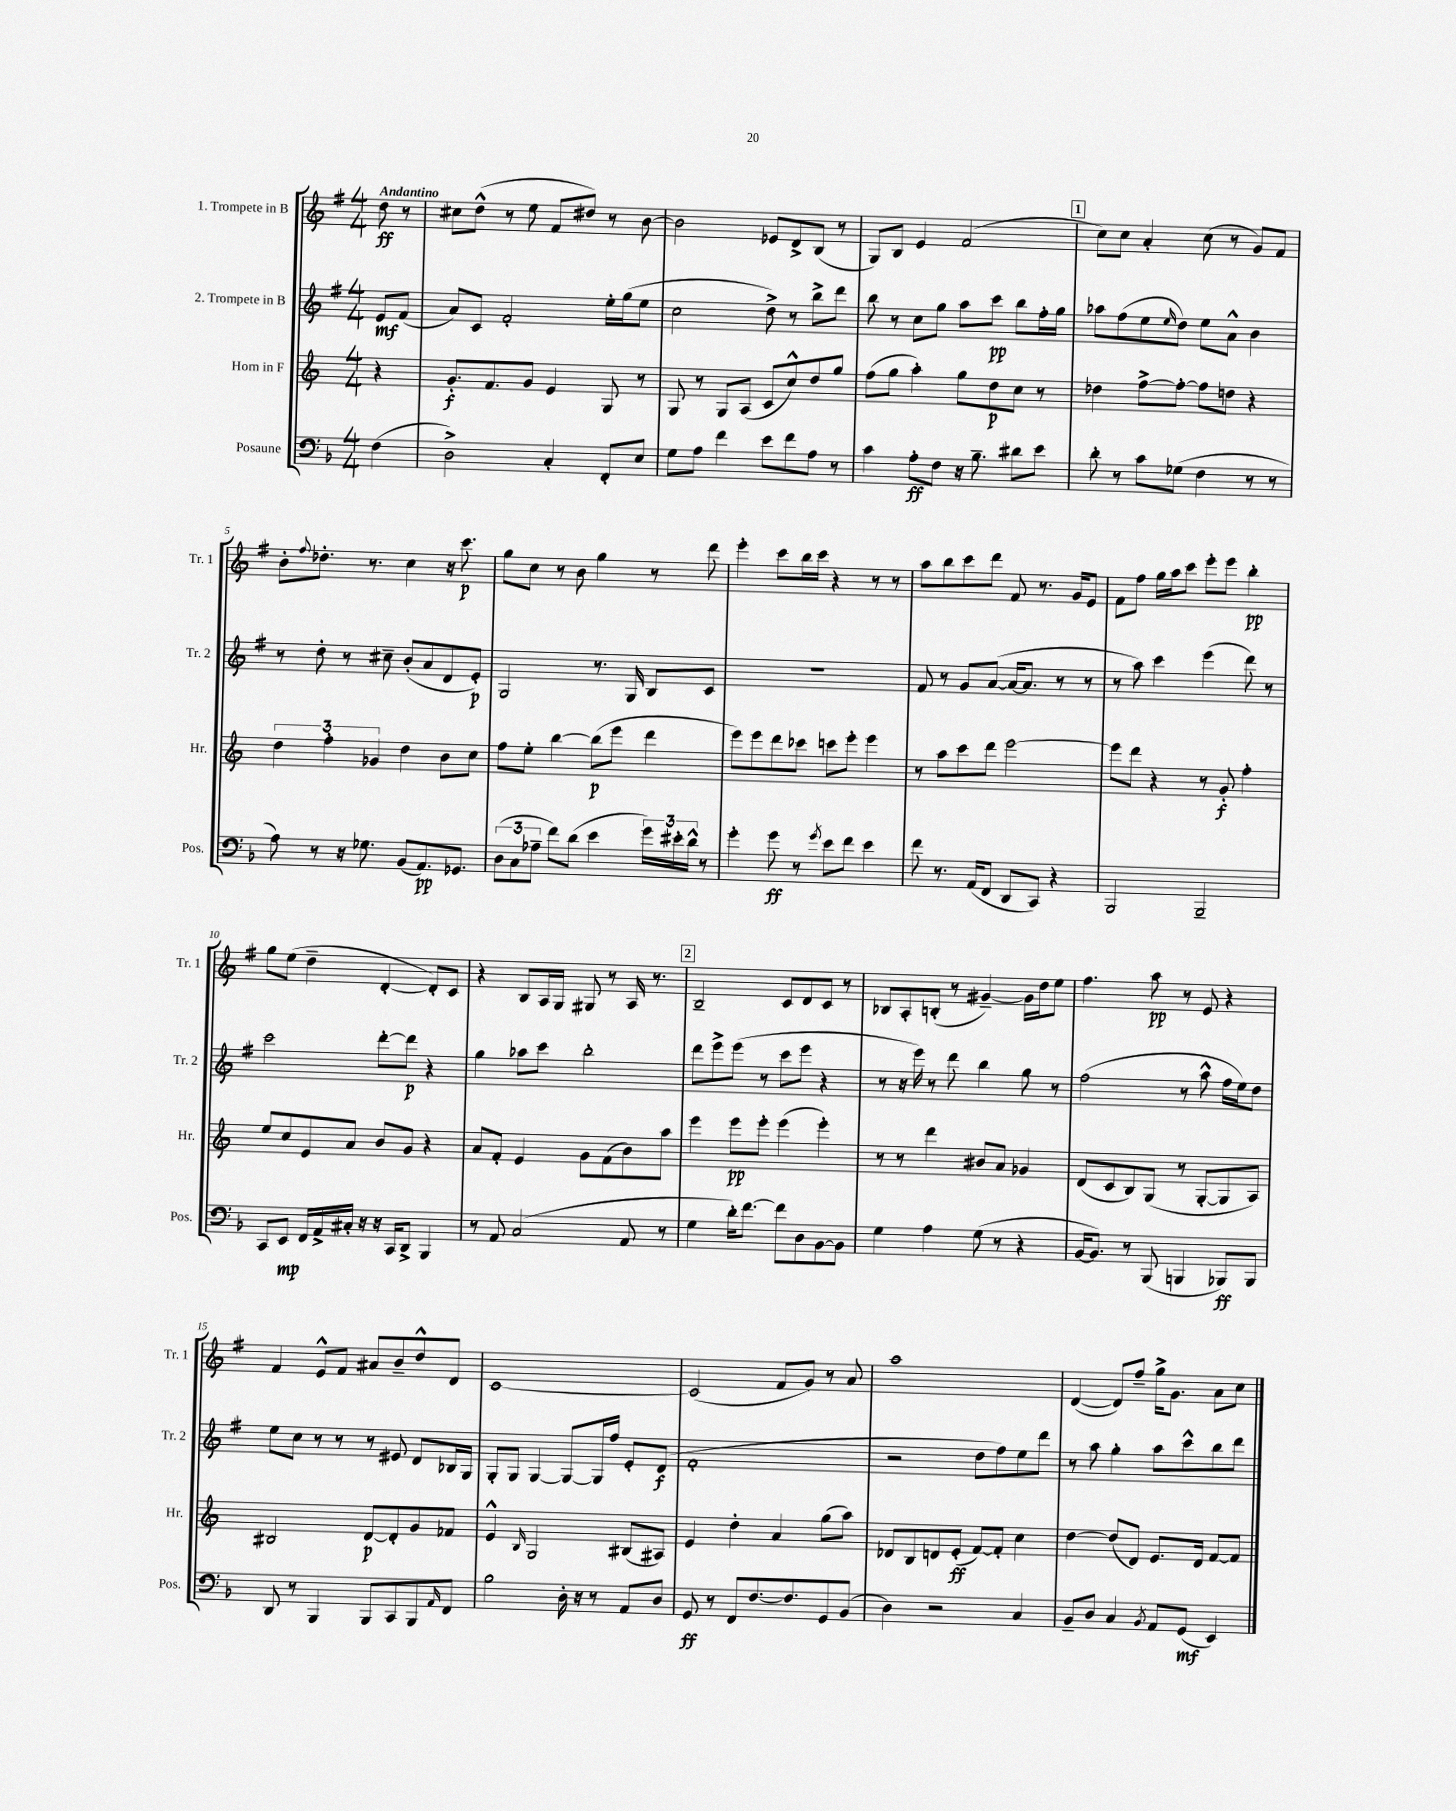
<<
\new StaffGroup <<
\new Staff = "s0" \with { instrumentName = "1. Trompete in B" shortInstrumentName = "Tr. 1" } {
    \clef treble \key g \major \numericTimeSignature \time 4/4 \partial 4 \tempo "Andantino"
    d''8\ff r8 |
    cis''8 d''8-^( r8 e''8 fis'8 dis''8) r8 b'8~ |
    b'2 ees'8 d'8-> b8( r8 |
    g8) b8 e'4 fis'2( |
    \mark \markup { \box "1" } c''8) c''8 a'4-. c''8( r8 g'8) fis'8 |
    b'8-. \appoggiatura { fis''8 } des''8.-. r8. c''4 r16 c'''8.\p |
    g''8 c''8 r8 b'8 g''4 r8 d'''8 |
    e'''4-. c'''8 b''16 c'''16 r4 r8 r8 |
    a''8 b''8 c'''8 d'''8 fis'8 r8. g'16 e'8 |
    fis'8 fis''8 g''16 a''16 c'''8 e'''8-. e'''8 b''4-.\pp |
    g''8 e''8( d''4-- d'4~-. d'8-.) c'8 |
    r4 b8 a16 g16 gis8 r8 a16 r8. |
    \mark \markup { \box "2" } b2-- c'8 d'8 c'8 r8 |
    bes8 a8-. b8-.( r8 gis'4~--) gis'16 d''16 e''8 |
    fis''4. a''8\pp r8 e'8 r4 |
    fis'4 e'8-^ fis'8 ais'8 b'8-- d''8-^ d'8 |
    c'1~ |
    c'2( fis'8 g'8) r8 a'8 |
    a''1 |
    d'4~( d'8) fis''8-- g''16-> g'8. a'8 c''8 \bar "|." |
}
\new Staff = "s1" \with { instrumentName = "2. Trompete in B" shortInstrumentName = "Tr. 2" } {
    \clef treble \key g \major \numericTimeSignature \time 4/4 \partial 4
    e'8\mf fis'8( |
    a'8) c'8 fis'2-. e''16-. g''16( e''8 |
    c''2 d''8->) r8 b''8-> d'''8 |
    b''8 r8 c''8 g''8 a''8 c'''8\pp b''8 fis''16-. g''16 |
    \mark \markup { \box "1" } aes''8 fis''8( e''8 \grace { e''16 } d''8) e''8 a'8-^ b'4 |
    r8 d''8-. r8 cis''8-- b'8-.( a'8 d'8 e'8-.\p) |
    g2 r8. g16 b8 c'8 |
    R1 |
    fis'8 r8 g'8 a'8~( a'16~ a'8. r8 r8 |
    r8 a''8) c'''4 e'''4( d'''8) r8 |
    c'''2 d'''8~-. d'''8\p r4 |
    g''4 aes''8 c'''8 b''2-. |
    \mark \markup { \box "2" } d'''8 e'''8-> e'''8( r8 c'''8 e'''8 r4 |
    r8 r16 e'''16) r8 d'''8 b''4 g''8 r8 |
    fis''2( r8 a''8-^ fis''16 e''16) d''8 |
    e''8 c''8 r8 r8 r8 eis'8 d'8 bes16 g16 |
    g8-. g8 g4~ g8~ g16 fis''16 e'8-. d'8\f( |
    fis'1-. |
    r2 d''8 fis''8) e''8 d'''8 |
    r8 a''8 g''4-. a''8 c'''8-^ b''8 d'''8 \bar "|." |
}
\new Staff = "s2" \with { instrumentName = "Horn in F" shortInstrumentName = "Hr." } {
    \clef treble \key c \major \numericTimeSignature \time 4/4 \partial 4
    r4 |
    g'8.-.\f f'8. g'8 e'4 g8 r8 |
    g8 r8 g8 a8( c'8 c''8-^) d''8 g''8 |
    f''8( g''8 a''4-.) g''8 d''8\p c''8 r8 |
    \mark \markup { \box "1" } des''4 f''8~-> f''8~-. f''8 d''8 r4 |
    \tuplet 3/2 { d''4 f''4-. ges'4 } d''4 b'8 c''8 |
    f''8 e''8-. b''4~ b''8\p( e'''8 d'''4 |
    e'''8) e'''8 d'''8 ces'''8 c'''8 e'''8-. e'''4 |
    r8 a''8 c'''8 d'''8 e'''2~ |
    e'''8 d'''8 r4 r8 g'8-.\f f''4-. |
    e''8 c''8 e'8 a'8 b'8 g'8 r4 |
    a'8 f'8-. e'4 g'8 f'8( b'8) a''8 |
    \mark \markup { \box "2" } e'''4 e'''8\pp e'''8-. e'''4( e'''4-.) |
    r8 r8 d'''4 bis'8 a'8 ges'4 |
    d'8( c'8 b8) g8( r8 g8~-. g8 a8) |
    bis2 d'8~\p d'8-. g'8 fes'8 |
    e'4-^ \grace { b16 } g2 bis8( ais8) |
    e'4 d''4-. a'4 g''8( a''8) |
    des'8 b8 d'8 e'8-.\ff( f'8~) f'8-. c''4 |
    d''4~ d''8( d'8) e'8. d'16 f'8~ f'8 \bar "|." |
}
\new Staff = "s3" \with { instrumentName = "Posaune" shortInstrumentName = "Pos." } {
    \clef bass \key f \major \numericTimeSignature \time 4/4 \partial 4
    f4( |
    d2->) c4-. f,8-. e8 |
    g8 a8 f'4 e'8 f'8 a8 r8 |
    c'4 a8-.\ff f8 r16 bes8.-- dis'8 e'8 |
    \mark \markup { \box "1" } d'8-. r8 c'8 ges8( f4 r8 r8 |
    a8) r8 r16 ges8. bes,8( a,8.\pp) ges,8. |
    \tuplet 3/2 { d8( c8 aes8-- } f'8) d'8( e'4 \tuplet 3/2 { g'16) eis'16-. d'16-^ } r8 |
    g'4-. g'8\ff r8 \acciaccatura { g'8 } e'8 f'8 e'4 |
    f'8 r8. a,16( f,8 d,8 c,8) r4 |
    bes,,2 bes,,2-- |
    c,8 e,8\mp f,16 a,16-> cis16-. r16 r16 c,16 d,8-> bes,,4 |
    r8 a,8 c2( a,8 r8 |
    \mark \markup { \box "2" } g4 d'16-.) f'8.~ f'8 d8 bes,8~ bes,8 |
    g4 a4 g8( r8 r4 |
    bes,16~ bes,8.) r8 bes,,8( b,,4 bes,,8\ff) bes,,8 |
    d,8 r8 bes,,4 bes,,8 c,8 bes,,8 \grace { a,16 } f,8 |
    bes2 d16-. r16 r8 a,8 d8 |
    g,8\ff r8 f,8 f8.~ f8. g,8 bes,8( |
    d4) r2 c4 |
    bes,8-- d8 c4 \acciaccatura { bes,8 } a,8 g,8\mf( e,4) \bar "|." |
}
>>
>>
